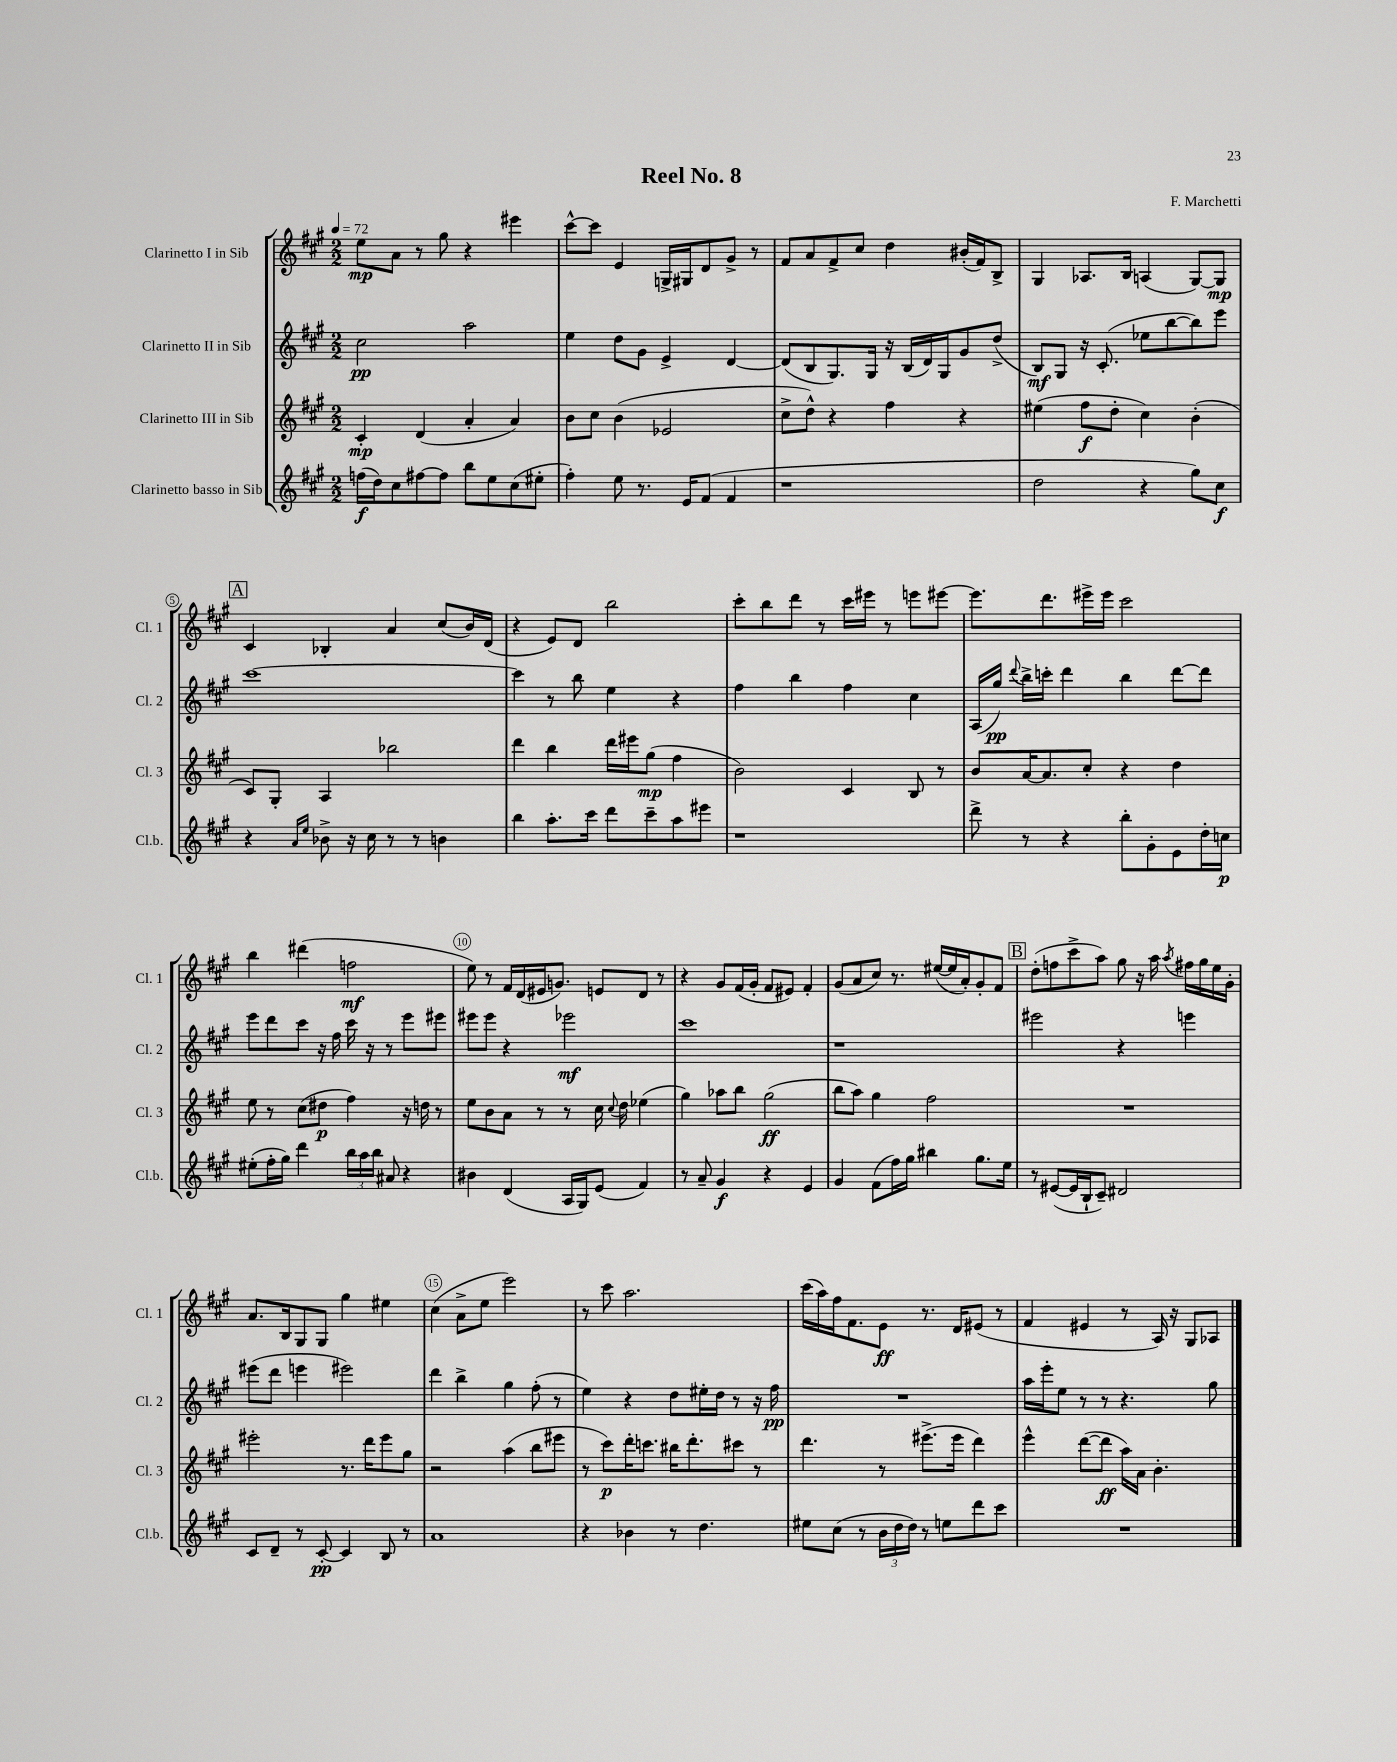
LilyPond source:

\header { title = "Reel No. 8" composer = "F. Marchetti" }
<<
\new StaffGroup <<
\new Staff = "s0" \with { instrumentName = "Clarinetto I in Sib" shortInstrumentName = "Cl. 1" } {
    \clef treble \key a \major \numericTimeSignature \time 2/2 \tempo 4 = 72
    \autoBeamOff e''8[\mp a'8] r8 gis''8 r4 eis'''4 |
    cis'''8[~-^ cis'''8] e'4 g16[-> gis16 d'8 gis'8]-> r8 |
    fis'8[ a'8 fis'8-> cis''8] d''4 bis'16[-.( fis'16) b8]-> |
    gis4 aes8.[ b16] a4( gis8[~) gis8]\mp |
    \mark \markup { \box "A" } cis'4 bes4-. a'4 cis''8[( b'16) d'16]( |
    r4 e'8[) d'8] b''2 |
    cis'''8[-. b''8 d'''8] r8 cis'''16[ eis'''16] r8 e'''8[ eis'''8]~ |
    eis'''8.[ d'''8. eis'''16-> eis'''16] cis'''2 |
    b''4 dis'''4( f''2\mf |
    e''8) r8 fis'16[ d'16( eis'16 g'8.]) e'8[ d'8] r8 |
    r4 gis'8[ fis'16( gis'16]-. fis'8[ eis'8]) fis'4-. |
    gis'8[( a'8 cis''8]) r8. eis''16[~( eis''16 a'16-.) gis'8-. fis'8] |
    \mark \markup { \box "B" } d''8[-.( f''8 cis'''8-> a''8]) gis''8 r16 a''16 \acciaccatura { a''8 } fis''16[ gis''16 e''16 gis'16]-. |
    a'8.[ b16 gis8 gis8] gis''4 eis''4 |
    cis''4( a'8[-> e''8] e'''2) |
    r8 cis'''8 a''2. |
    cis'''16[( a''16) fis''16 fis'8. e'8]\ff r8. d'16[ eis'8]( r8 |
    fis'4 eis'4 r8 a16) r16 gis8[ aes8] \bar "|." |
}
\new Staff = "s1" \with { instrumentName = "Clarinetto II in Sib" shortInstrumentName = "Cl. 2" } {
    \clef treble \key a \major \numericTimeSignature \time 2/2
    \autoBeamOff cis''2\pp a''2 |
    e''4 d''8[ gis'8] e'4-> d'4~ |
    d'8[( b8 gis8.) gis16] r16 b16[( d'16) gis16 gis'8 d''8]->( |
    b8[\mf) gis8] r16 cis'8.-.( ees''8[ b''8~ b''8) e'''8] |
    \mark \markup { \box "A" } cis'''1~ |
    cis'''4 r8 b''8 e''4 r4 |
    fis''4 b''4 fis''4 cis''4 |
    a16[( gis''16]\pp) \appoggiatura { d'''8 } b''16[-> c'''16]-. d'''4 b''4 d'''8[~ d'''8] |
    e'''8[ d'''8 cis'''8] r16 fis''16 cis'''16 r16 r8 e'''8[ eis'''8] |
    eis'''8[ eis'''8] r4 ees'''2\mf |
    cis'''1 |
    r1 |
    \mark \markup { \box "B" } eis'''2 r4 e'''4 |
    eis'''8[( d'''8] e'''4 eis'''2) |
    d'''4 b''4-> gis''4 fis''8-.( r8 |
    e''4) r4 d''8[ eis''16-. d''16] r8 r16 fis''16\pp |
    R1 |
    a''16[ e'''16-. e''8] r8 r8 r4. gis''8 \bar "|." |
}
\new Staff = "s2" \with { instrumentName = "Clarinetto III in Sib" shortInstrumentName = "Cl. 3" } {
    \clef treble \key a \major \numericTimeSignature \time 2/2
    \autoBeamOff cis'4-.\mp d'4( a'4-. a'4) |
    b'8[ cis''8] b'4( ees'2 |
    cis''8[-> d''8]-^) r4 fis''4 r4 |
    eis''4( fis''8[\f d''8]-. cis''4) b'4-.( |
    \mark \markup { \box "A" } cis'8[) gis8]-. a4 bes''2 |
    d'''4 b''4 d'''16[ eis'''16 gis''8]\mp( fis''4 |
    b'2) cis'4 b8 r8 |
    b'8[ a'16~ a'8. cis''8]-. r4 d''4 |
    e''8 r8 cis''8[( dis''8]\p fis''4) r16 d''16 r8 |
    e''8[ b'8 a'8] r8 r8 cis''16 \appoggiatura { cis''8 } d''16 ees''4( |
    gis''4) aes''8[ b''8] gis''2\ff( |
    b''8[ a''8]) gis''4 fis''2 |
    \mark \markup { \box "B" } R1 |
    eis'''2-. r8. d'''16[ eis'''8 gis''8] |
    r2 a''4( b''8[ eis'''8] |
    r8 cis'''8[\p) d'''16-. c'''8.] bis''16[ d'''8.-. cis'''8] r8 |
    d'''4. r8 eis'''8.[->( eis'''16] d'''4) |
    e'''4-^ d'''8[~( d'''8]\ff a''16[) a'16] b'4.-. \bar "|." |
}
\new Staff = "s3" \with { instrumentName = "Clarinetto basso in Sib" shortInstrumentName = "Cl.b." } {
    \clef treble \key a \major \numericTimeSignature \time 2/2
    \autoBeamOff f''16[\f( d''16) cis''8 fis''8~ fis''8] b''8[ e''8 cis''8( eis''8]-. |
    fis''4-.) e''8 r8. e'16[ fis'8]( fis'4 |
    r1 |
    d''2 r4 gis''8[) cis''8]\f |
    \mark \markup { \box "A" } r4 \grace { a'16[ e''16] } bes'8-> r16 cis''16 r8 r8 b'4 |
    b''4 a''8.[-. cis'''16] d'''8[ cis'''8-- a''8 eis'''8] |
    r1 |
    d'''8-> r8 r4 b''8[-. gis'8-. e'8 d''16-. c''16]\p |
    eis''8[-.( fis''16-. gis''16]) d'''4 \tuplet 3/2 { b''16[ a''16 b''16] } ais'8 r4 |
    bis'4 d'4( a16[ gis16) e'8]( fis'4) |
    r8 a'8-- gis'4\f r4 e'4 |
    gis'4 fis'8[( fis''16) gis''16] bis''4 gis''8.[ e''16] |
    \mark \markup { \box "B" } r8 eis'8[~( eis'16 b16-! cis'8]--) dis'2 |
    cis'8[ d'8]-- r8 cis'8~-.\pp cis'4 b8 r8 |
    a'1 |
    r4 bes'4 r8 d''4. |
    eis''8[ cis''8]( r8 \tuplet 3/2 { b'16[ d''16 d''16]) } r8 e''8[ d'''8 cis'''8] |
    R1 \bar "|." |
}
>>
>>
\layout { \context { \Score \override BarNumber.break-visibility = ##(#f #t #t) barNumberVisibility = #(every-nth-bar-number-visible 5) \override BarNumber.stencil = #(make-stencil-circler 0.1 0.3 ly:text-interface::print) } }
